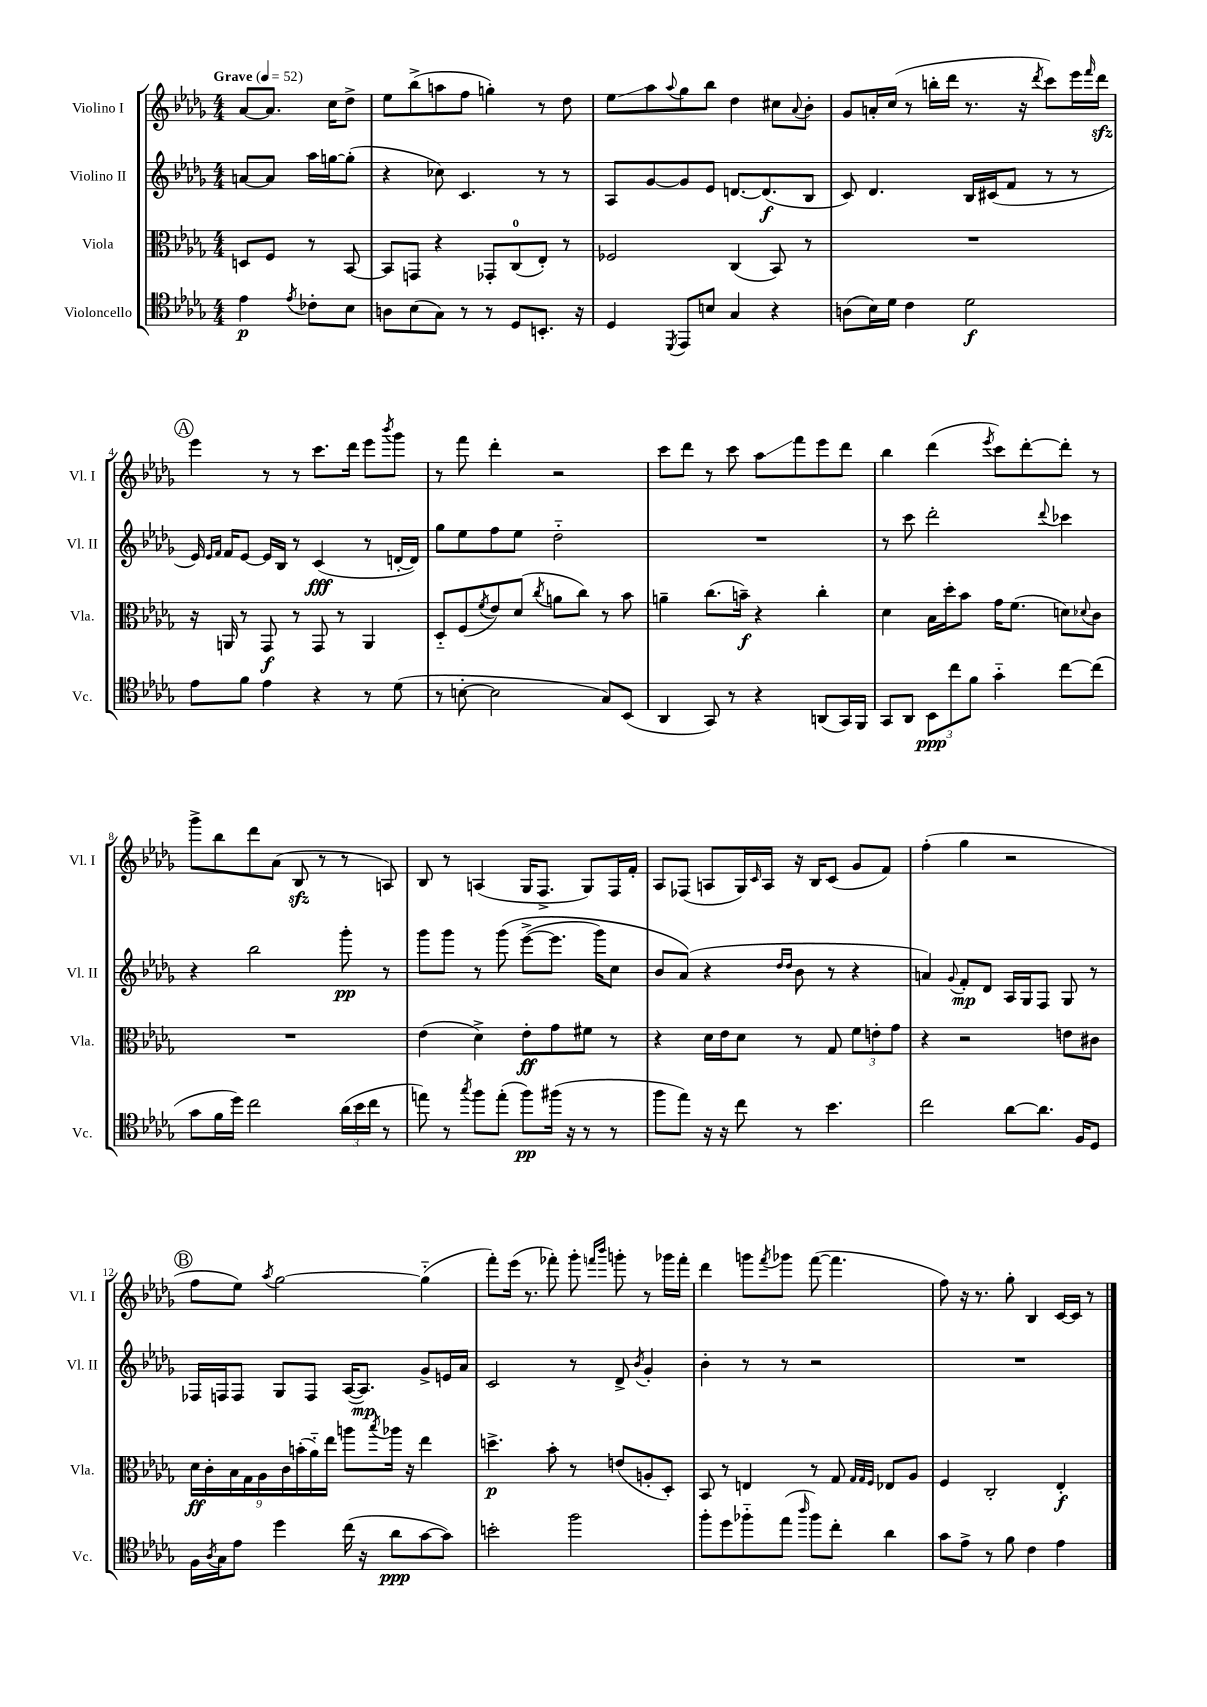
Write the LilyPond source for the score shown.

<<
\new StaffGroup <<
\new Staff = "s0" \with { instrumentName = "Violino I" shortInstrumentName = "Vl. I" } {
    \clef treble \key des \major \numericTimeSignature \time 4/4 \partial 2 \tempo "Grave" 4 = 52
    aes'8~ aes'8. c''16 des''8-> |
    ees''8 bes''8->( a''8 f''8 g''4-.) r8 des''8 |
    ees''8\glissando aes''8 \appoggiatura { aes''8 } ges''8 bes''8 des''4 cis''8 \appoggiatura { aes'8 } bes'8-. |
    ges'8 a'16-. c''16( r8 b''16-. des'''16 r8. r16 \acciaccatura { des'''8 } c'''8) ees'''16 \grace { f'''16 } des'''16\sfz |
    \mark \markup { \circle "A" } ees'''4 r8 r8 c'''8. des'''16 ees'''8 \acciaccatura { bes'''8 } ges'''8 |
    r8 f'''8 des'''4-. r2 |
    c'''8 des'''8 r8 c'''8 aes''8\glissando f'''8 ees'''8 des'''8 |
    bes''4 des'''4( \acciaccatura { ees'''8 } c'''8) des'''8~-. des'''8-. r8 |
    ges'''8-> bes''8 des'''8 aes'8( bes8\sfz r8 r8 a8) |
    bes8 r8 a4( ges16 f8.-> ges8) f16 f'16-. |
    aes8 fes8( a8 ges16) \grace { c'16 } a16 r16 bes16 c'8( ges'8 f'8) |
    f''4-.( ges''4 r2 |
    \mark \markup { \circle "B" } f''8 ees''8) \acciaccatura { aes''8 } ges''2~ ges''4-_( |
    f'''8-.) ees'''16( r8. fes'''8-.) ges'''8-. \grace { f'''16 bes'''16 } g'''8-. r8 ges'''16 f'''16-. |
    des'''4 g'''8 \acciaccatura { f'''8 } ges'''8 f'''8~( f'''4. |
    f''8) r16 r8. ges''8-. bes4 c'16~ c'16 r8 \bar "|." |
}
\new Staff = "s1" \with { instrumentName = "Violino II" shortInstrumentName = "Vl. II" } {
    \clef treble \key des \major \numericTimeSignature \time 4/4 \partial 2
    a'8~ a'8 aes''16 g''16~ g''8-.( |
    r4 ces''8) c'4. r8 r8 |
    aes8 ges'8~ ges'8 ees'8 d'8.~ d'8.\f( bes8 |
    c'8) des'4. bes16 cis'16( f'8 r8 r8 |
    \mark \markup { \circle "A" } ees'16) \grace { ees'16 f'16 } f'16 ees'8~ ees'16 bes16 r8 c'4\fff( r8 d'16~-. d'16) |
    ges''8 ees''8 f''8 ees''8 des''2-_ |
    R1 |
    r8 c'''8 des'''2-. \appoggiatura { des'''8 } ces'''4 |
    r4 bes''2 ges'''8-.\pp r8 |
    ges'''8 ges'''8 r8 ges'''8\( ees'''8~->( ees'''8. ges'''16) c''8 |
    bes'8 aes'8(\) r4 \grace { des''16 des''16 } bes'8 r8 r4 |
    a'4) \appoggiatura { ges'8 } f'8-.\mp des'8 aes16 ges16 f8 ges8 r8 |
    \mark \markup { \circle "B" } fes16 f16 f8 ges8 f8 aes16~( aes8.\mp) ges'8-> e'16 aes'16 |
    c'2 r8 des'8-> \acciaccatura { bes'8 } ges'4-. |
    bes'4-. r8 r8 r2 |
    R1 \bar "|." |
}
\new Staff = "s2" \with { instrumentName = "Viola" shortInstrumentName = "Vla." } {
    \clef alto \key des \major \numericTimeSignature \time 4/4 \partial 2
    d8 f8 r8 bes,8~ |
    bes,8 g,8 r4 ges,8-. c8-0( ees8-.) r8 |
    fes2 c4( bes,8) r8 |
    R1 |
    \mark \markup { \circle "A" } r16 a,16 r8 ges,8\f r8 ges,8 r8 a,4 |
    des8-_ f8( \acciaccatura { f'8 } ees'8) des'8( \acciaccatura { c''8 } a'8 c''8) r8 bes'8 |
    a'4-- c''8.( b'16--\f) r4 c''4-. |
    des'4 bes16 des''16-. bes'8 ges'16 f'8.( d'8) \appoggiatura { des'8 } c'8 |
    R1 |
    ees'4( des'4->) ees'8-.\ff ges'8 fis'8 r8 |
    r4 des'16 ees'16 des'8 r8 ges8 \tuplet 3/2 { f'8 e'8-. ges'8 } |
    r4 r2 e'8 cis'8 |
    \mark \markup { \circle "B" } \tuplet 9/8 { des'16\ff c'16-. bes16 ges16 aes16 c'16 b'16-.( aes'16-_) ees''16 } a''8 \acciaccatura { bes''8 } aes''16 r16 ees''4 |
    d''4.->\p bes'8-. r8 e'8( a8-. des8-.) |
    bes,8 r8 e4 r8 ges8 \grace { ges32 ges32 f32 } ees8 aes8 |
    f4 c2-. ees4-.\f \bar "|." |
}
\new Staff = "s3" \with { instrumentName = "Violoncello" shortInstrumentName = "Vc." } {
    \clef tenor \key des \major \numericTimeSignature \time 4/4 \partial 2
    ees'4\p \acciaccatura { ees'8 } ces'8-. bes8 |
    a8 bes8( ges8) r8 r8 des8 b,8.-. r16 |
    des4 \acciaccatura { des,8 } ees,8 b8 ges4 r4 |
    a8( bes16) des'16 c'4 des'2\f |
    \mark \markup { \circle "A" } ees'8 f'8 ees'4 r4 r8 des'8( |
    r8 b8~-. b2 ges8) bes,8( |
    aes,4 ges,8) r8 r4 a,8( ges,16) f,16 |
    ges,8 aes,8 \tuplet 3/2 { bes,8\ppp c''8 f'8 } ges'4-_ c''8~ c''8( |
    ges'8 f'16 des''16) c''2 \tuplet 3/2 { aes'16( bes'16 c''16 } r8 |
    e''8) r8 \acciaccatura { ges''8 } f''8 e''8-.( f''8\pp) fis''16( r16 r8 r8 |
    f''8 ees''8) r16 r16 c''8 r8 bes'4. |
    c''2 aes'8~ aes'8. f16 des8 |
    \mark \markup { \circle "B" } f16 \acciaccatura { aes8 } ges16 ees'8 des''4 c''16( r16 aes'8\ppp ges'8~ ges'8) |
    b'2-. f''2 |
    f''8-. des''8 fes''8-_ ees''8( \grace { aes''16 } fes''8) c''8-. aes'4 |
    ges'8 ees'8-> r8 f'8 c'4 ees'4 \bar "|." |
}
>>
>>
